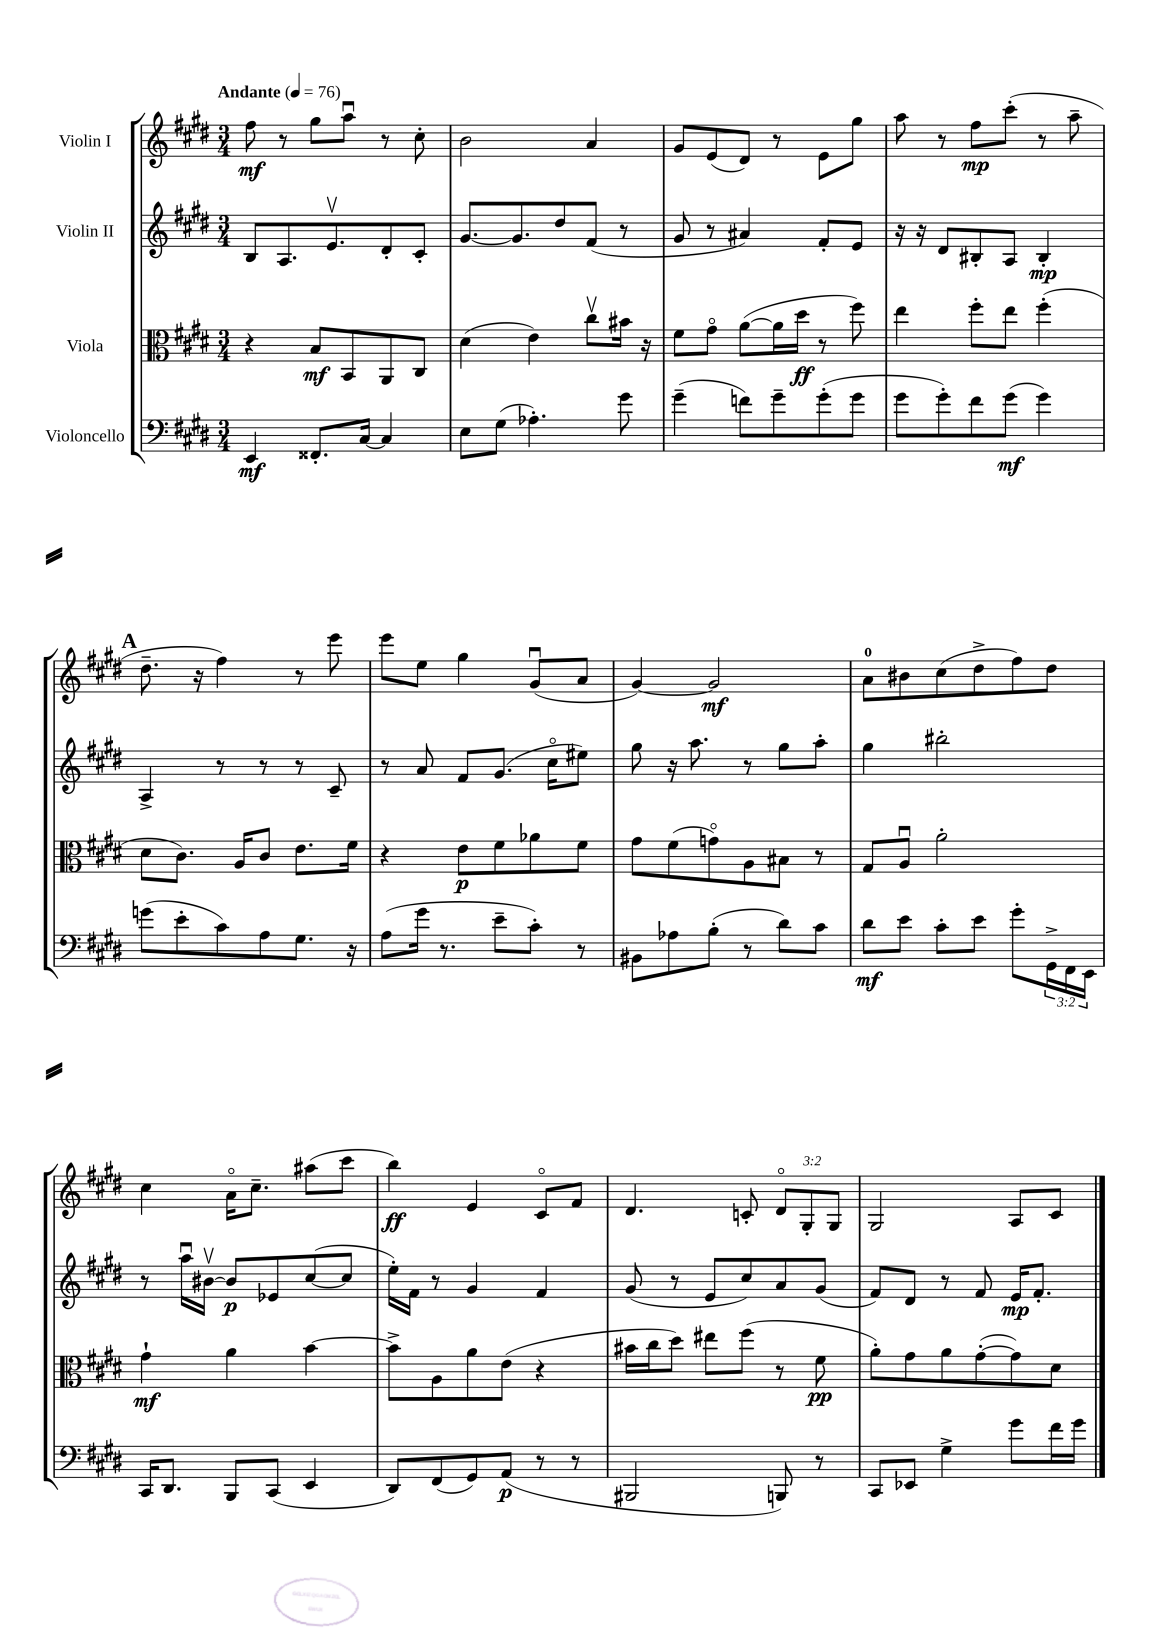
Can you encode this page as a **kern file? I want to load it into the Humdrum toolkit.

**kern	**kern	**kern	**kern
*staff4	*staff3	*staff2	*staff1
*clefF4	*clefC3	*clefG2	*clefG2
*k[f#c#g#d#]	*k[f#c#g#d#]	*k[f#c#g#d#]	*k[f#c#g#d#]
*M3/4	*M3/4	*M3/4	*M3/4
*MM76	*MM76	*MM76	*MM76
4EE/	4r	8B/L	8ff#\
.	.	8.A/	8r
8.FF##'/L	8B/L	.	8gg#\L
.	.	8.ev/	.
.	8BB/	.	8aau\J
[16C#/Jk	.	.	.
4C#/]	8AA/	8d#'/	8r
.	8C#/J	8c#'/J	8cc#'\
=	=	=	=
8E\L	(4d#\	[8.g#/L	2b\
(8G#\J	.	.	.
.	.	8.g#/]	.
4.A-'\)	4e\)	.	.
.	.	8dd#/	.
.	8cc#v\L	(8f#/J	4a/
8g#\	16b#\Jk	8r	.
.	16r	.	.
=	=	=	=
(4g#~\	8f#\L	8g#/	8g#/L
.	8g#o\J	8r	(8e/
8f\L)	([8a\L	4a#/)	8d#/J)
8g#~\	16a\]L	.	8r
.	16dd#\JJ	.	.
(8g#'\	8r	8f#'/L	8e\L
8g#\J	8ff#\)	8e/J	8gg#\J
=	=	=	=
8g#\L	4ee\	16r	8aa\
.	.	16r	.
8g#'\)	.	8d#/L	8r
8f#\	8ff#'\L	8B#'/	8ff#\L
(8g#\J	8ee\J	8A/J	(8ccc#'\J
4g#\)	(4ff#'\	4B#'/	8r
.	.	.	8aa~\
=	=	=	=
(8g\L	8d#\L	4A^/	8.dd#~\
8e'\	8.c#\J)	.	.
.	.	.	16r
8c#\)	.	8r	4ff#\)
.	16A/LK	.	.
8A\	8c#/J	8r	.
8.G#\J	8.e\L	8r	8r
.	.	8c#~/	8eee\
16r	16f#\Jk	.	.
=	=	=	=
(8A\L	4r	8r	8eee\L
16g#\Jk	.	8a/	8ee\J
8.r	.	.	.
.	8e\L	8f#/L	4gg#\
8e~\L	8f#\	(8.g#/J	.
8c#'\J)	8a-\	.	(8g#u/L
.	.	16cc#o\LK	.
8r	8f#\J	8ee#\J)	8a/J
=	=	=	=
8BB#\L	8g#\L	8gg#\	[4g#/)
8A-\	(8f#\	16r	.
.	.	8.aa\	.
(8B'\J	8go\)	.	2g#/]
8r	8A\	8r	.
8d#\L)	8B#\J	8gg#\L	.
8c#\J	8r	8aa'\J	.
=	=	=	=
8d#\L	8G#/L	4gg#\	8a\L
8e\J	8Au/J	.	8b#\
8c#'\L	2a'\	2bb#'\	(8cc#\
8e\J	.	.	8dd#^\
8g#'\L	.	.	8ff#\)
24GG#^\L	.	.	8dd#\J
24FF#\	.	.	.
24EE\JJ	.	.	.
=	=	=	=
16CC#/LK	4g#`\	8r	4cc#\
8.DD#/J	.	.	.
.	.	16aau\LL	.
.	.	[16b#v\JJ	.
8BBB/L	4a\	8b#/]L	16ao\LK
.	.	.	8.cc#~\J
(8CC#/J	.	8e-/	.
4EE/	[4b\	([8cc#/	(8aa#\L
.	.	8cc#/]J	8ccc#\J
=	=	=	=
8DD#/L)	8b^\]L	16ee'\LL)	4bb\)
.	.	16f#\JJ	.
(8FF#/	8A\	8r	.
8GG#/)	8a\	4g#/	4e/
(8AA/J	(8e\J	.	.
8r	4r	4f#/	8c#o/L
8r	.	.	8f#/J
=	=	=	=
2BBB#/	16b#\LL	(8g#/	4.d#/
.	16cc#\J	.	.
.	8dd#\J)	8r	.
.	8ee#\L	8e/L	.
.	(8ff#\J	8cc#/)	8c'/
8BBB/)	8r	8a/	12d#o/L
.	.	.	12G#'/
8r	8f#\	(8g#/J	.
.	.	.	12G#/J
=	=	=	=
8CC#/L	8a'\L)	8f#/L)	2G#/
8EE-/J	8g#\	8d#/J	.
4G#^\	8a\	8r	.
.	([8g#'\	8f#/	.
8g#\L	8g#\])	16e/LK	8A/L
.	.	8.f#'/J	.
16f#\L	8d#\J	.	8c#/J
16g#\JJ	.	.	.
==	==	==	==
*-	*-	*-	*-
